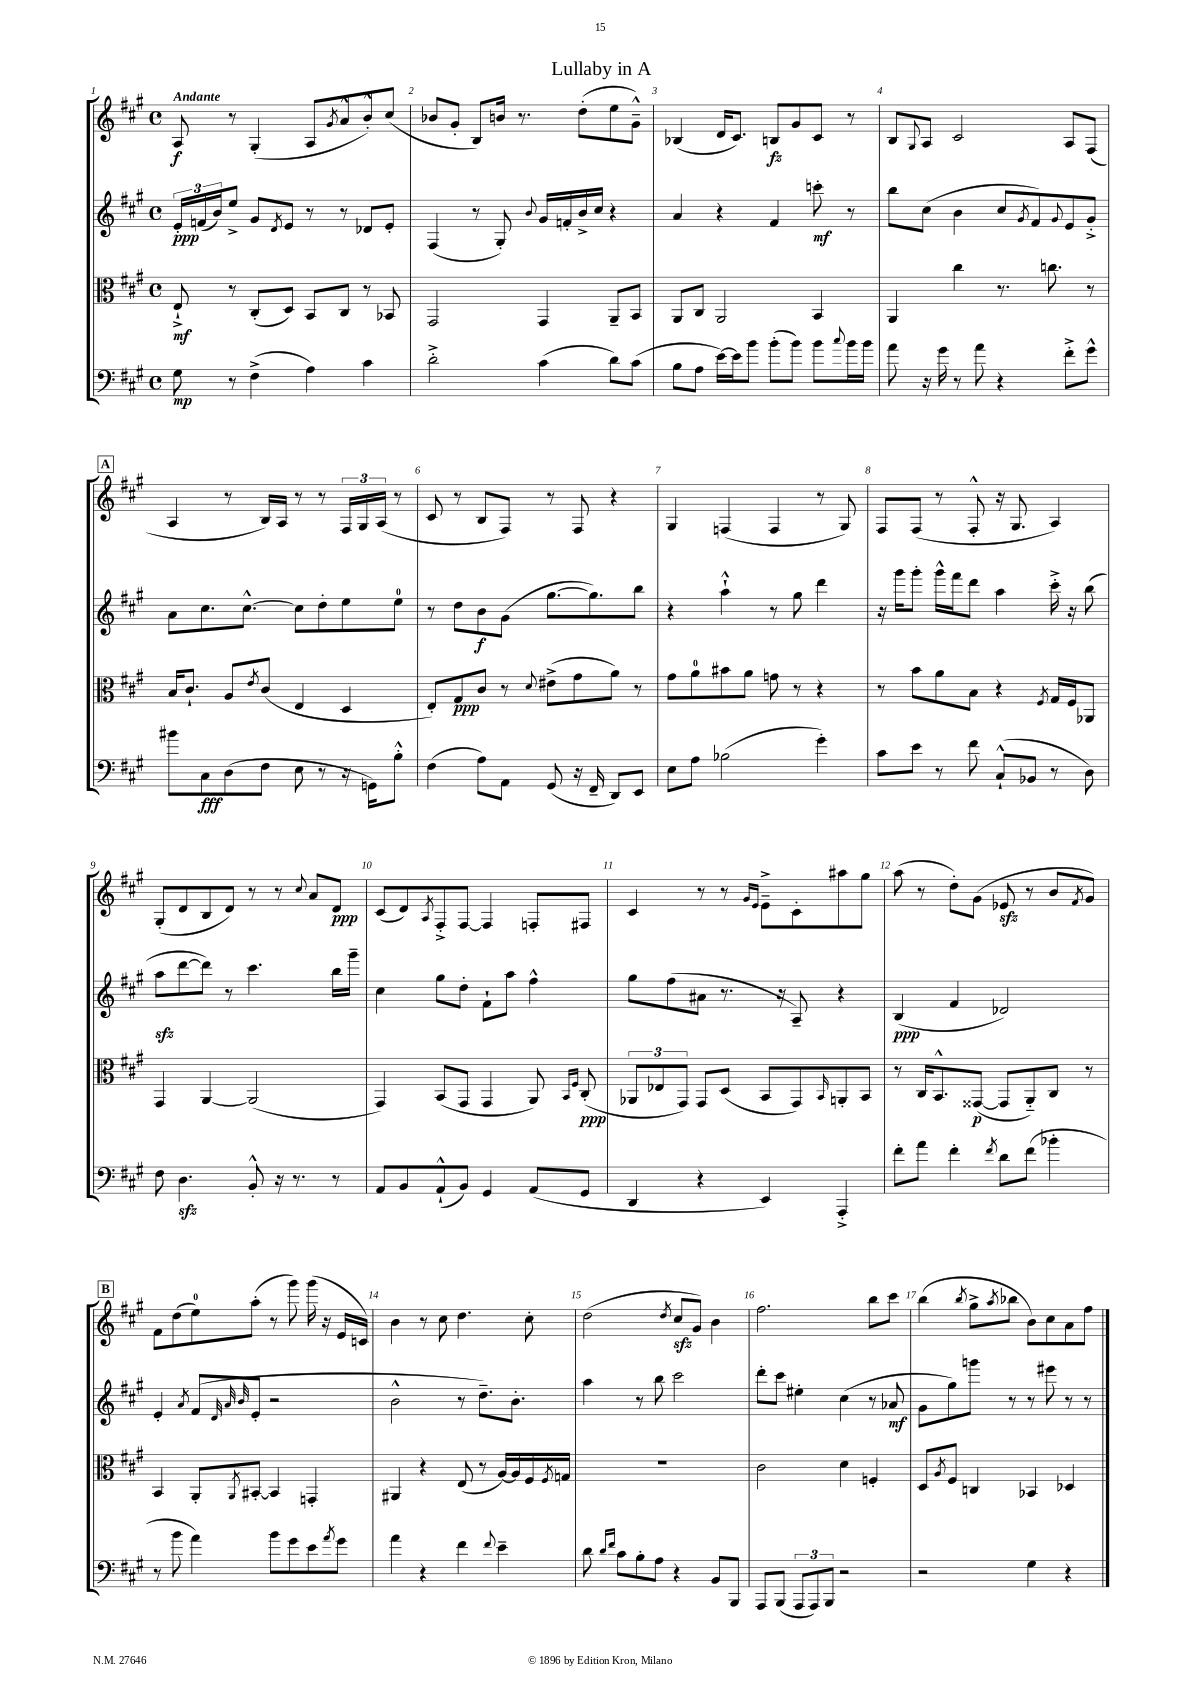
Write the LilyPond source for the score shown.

\header { title = "Lullaby in A" }
<<
\new StaffGroup <<
\new Staff = "s0" {
    \clef treble \key a \major \defaultTimeSignature \time 4/4 \tempo "Andante"
    a8\f r8 gis4-.( a8 \acciaccatura { gis'8 } a'8-^ b'8-.-^) cis''8( |
    bes'8 gis'8-. b8) b'16 r8. d''8-.( e''8 gis'8---^) |
    bes4( d'16 cis'8.) b8\fz gis'8 cis'8 r8 |
    b8 \appoggiatura { gis8 } a8 cis'2 a8 fis8( |
    \mark \markup { \box "A" } a4 r8 b16) a16 r8 r8 \tuplet 3/2 { fis16 gis16 a16( } r8 |
    cis'8 r8 b8 fis8) r8 fis8 r4 |
    gis4 f4( f4 r8 gis8) |
    fis8 fis8( r8 fis8-.-^ r16 gis8. a4) |
    gis8-.( d'8 b8 d'8) r8 r8 \appoggiatura { cis''8 } a'8 d'8\ppp |
    cis'8( d'8) \acciaccatura { a8 } fis8-.-> fis8~ fis4 f8-. fis8 |
    cis'4 r8 r8 \grace { gis'16 e'16 } e'8---> cis'8-. ais''8 gis''8 |
    a''8( r8 d''8-.) gis'8( ees'8\sfz r8 b'8 \acciaccatura { fis'8 } gis'8) |
    \mark \markup { \box "B" } fis'8 d''8( e''8-0) a''8-.( r8 gis'''8) gis'''16( r16 e'16 c'16) |
    b'4 r8 cis''8 d''4. cis''8-. |
    d''2( \acciaccatura { d''8 } cis''8\sfz gis'8) b'4 |
    fis''2. b''8 cis'''8 |
    b''4( \acciaccatura { b''8 } gis''8-> \acciaccatura { a''8 } bes''8 b'8) cis''8 a'8 fis''8 \bar "|." |
}
\new Staff = "s1" {
    \clef treble \key a \major \defaultTimeSignature \time 4/4
    \tuplet 3/2 { e'16-.\ppp f'16( b'16) } e''8-> gis'8 \acciaccatura { d'8 } e'8 r8 r8 des'8 e'8-. |
    fis4( r8 gis8-.) \appoggiatura { b'8 } gis'16 f'16-. b'16-> cis''16 r4 |
    a'4 r4 fis'4 c'''8-.\mf r8 |
    b''8 cis''8( b'4 cis''8 \acciaccatura { gis'8 } fis'8) \appoggiatura { gis'8 } e'8 gis'8-.-> |
    \mark \markup { \box "A" } a'8 cis''8. cis''8.~-^ cis''8 d''8-. e''8 e''8-0 |
    r8 d''8 b'8\f gis'8( gis''8.~ gis''8.) b''8 |
    r4 a''4-!-^ r8 gis''8 d'''4 |
    r16 gis'''16 gis'''8-. gis'''16-^ fis'''16 d'''8 a''4 cis'''16-.-> r16 b''8( |
    a''8\sfz d'''8~ d'''8) r8 cis'''4. b''16 gis'''16-- |
    cis''4 gis''8 d''8-. fis'8-! a''8 fis''4-^ |
    gis''8 fis''8( ais'8 r8. r16 a8--) r4 |
    b4\ppp( fis'4 des'2) |
    \mark \markup { \box "B" } e'4-. \acciaccatura { a'8 } fis'8( \grace { d'32 a'32 b'32 } e'8-. r2 |
    b'2-^ r8 d''8.--) b'8.-. |
    a''4 r8 b''8 cis'''2 |
    d'''8-. cis'''8 eis''4-. cis''4( r8 aes'8\mf |
    gis'8 gis''8) g'''8 r8 r8 eis'''8 r8 r8 \bar "|." |
}
\new Staff = "s2" {
    \clef alto \key a \major \defaultTimeSignature \time 4/4
    e8-!->\mf r8 cis8-.( d8) b,8 cis8 r8 bes,8 |
    gis,2 gis,4 a,8-- b,8 |
    a,8 cis8 a,2 b,4 |
    a,4 cis''4 r8. c''8. r8 |
    \mark \markup { \box "A" } b16 cis'8.-! a8 \acciaccatura { e'8 } cis'8( e4 d4 |
    e8-.) gis8\ppp cis'8 r8 \appoggiatura { d'8 } eis'8->( gis'8 a'8) r8 |
    gis'8 a'8-0 bis'8 a'8 g'8 r8 r4 |
    r8 b'8 a'8 b8 r4 \acciaccatura { fis8 } gis16 fis16 aes,8 |
    gis,4 a,4~ a,2( |
    gis,4) b,8( gis,8 gis,4 a,8) \grace { b,16 fis16 } cis8-.\ppp( |
    \tuplet 3/2 { aes,8 ees8 gis,8) } gis,8 d8( b,8 gis,8) \grace { b,16 } a,8-. b,8 |
    r8 cis16 b,8.-^ gisis,8~\p( gisis,8 a,8-_) cis8 r8 |
    \mark \markup { \box "B" } b,4 a,8-. \acciaccatura { a,8 } bis,8~-. bis,4 g,4-. |
    ais,4 r4 e8( r8 a16~) a16 fis16 \acciaccatura { fis8 } g16 |
    R1 |
    cis'2 d'4 f4-. |
    d8 \acciaccatura { a8 } fis8 c4 bes,4 des4 \bar "|." |
}
\new Staff = "s3" {
    \clef bass \key a \major \defaultTimeSignature \time 4/4
    gis8\mp r8 fis4->( a4) cis'4 |
    d'2-.-> cis'4( d'8) cis'8( |
    b8 a8 e'16~) e'16 b'8 b'8-.( b'8) b'8 \appoggiatura { cis''8 } b'16 b'16 |
    a'8 r16 gis'16 r8 a'8 r4 fis'8-.-> gis'8-^ |
    \mark \markup { \box "A" } bis'8 cis8\fff d8( fis8 e8 r8 r16 g,16) b8-.-^ |
    fis4( a8) a,8 gis,8( r16 fis,16-- d,8) e,8 |
    e8 a8 bes2( gis'4-.) |
    cis'8 e'8 r8 fis'8 cis8-!-^( bes,8 r8 d8) |
    fis8 d4.\sfz b,8-.-^ r16 r8. r8 |
    a,8 b,8 a,8-!-^( b,8) gis,4 a,8( gis,8 |
    d,4 r4 e,4) a,,4-.-> |
    fis'8-. a'8 fis'4-. \acciaccatura { fis'8 } d'8 fis'8( bes'4-. |
    \mark \markup { \box "B" } r8 b'8 a'4) b'8 gis'8 e'8 \acciaccatura { a'8 } gis'8 |
    a'4 r4 fis'4 \appoggiatura { fis'8 } e'4-- |
    d'8 \grace { d'16 fis'16 } cis'8 b8-. a8 r4 b,8 b,,8 |
    a,,8 b,,8( \tuplet 3/2 { a,,8 a,,8) b,,8 } r2 |
    r2 gis4 r4 \bar "|." |
}
>>
>>
\layout { \context { \Score \override BarNumber.break-visibility = ##(#f #t #t) barNumberVisibility = #all-bar-numbers-visible } }
